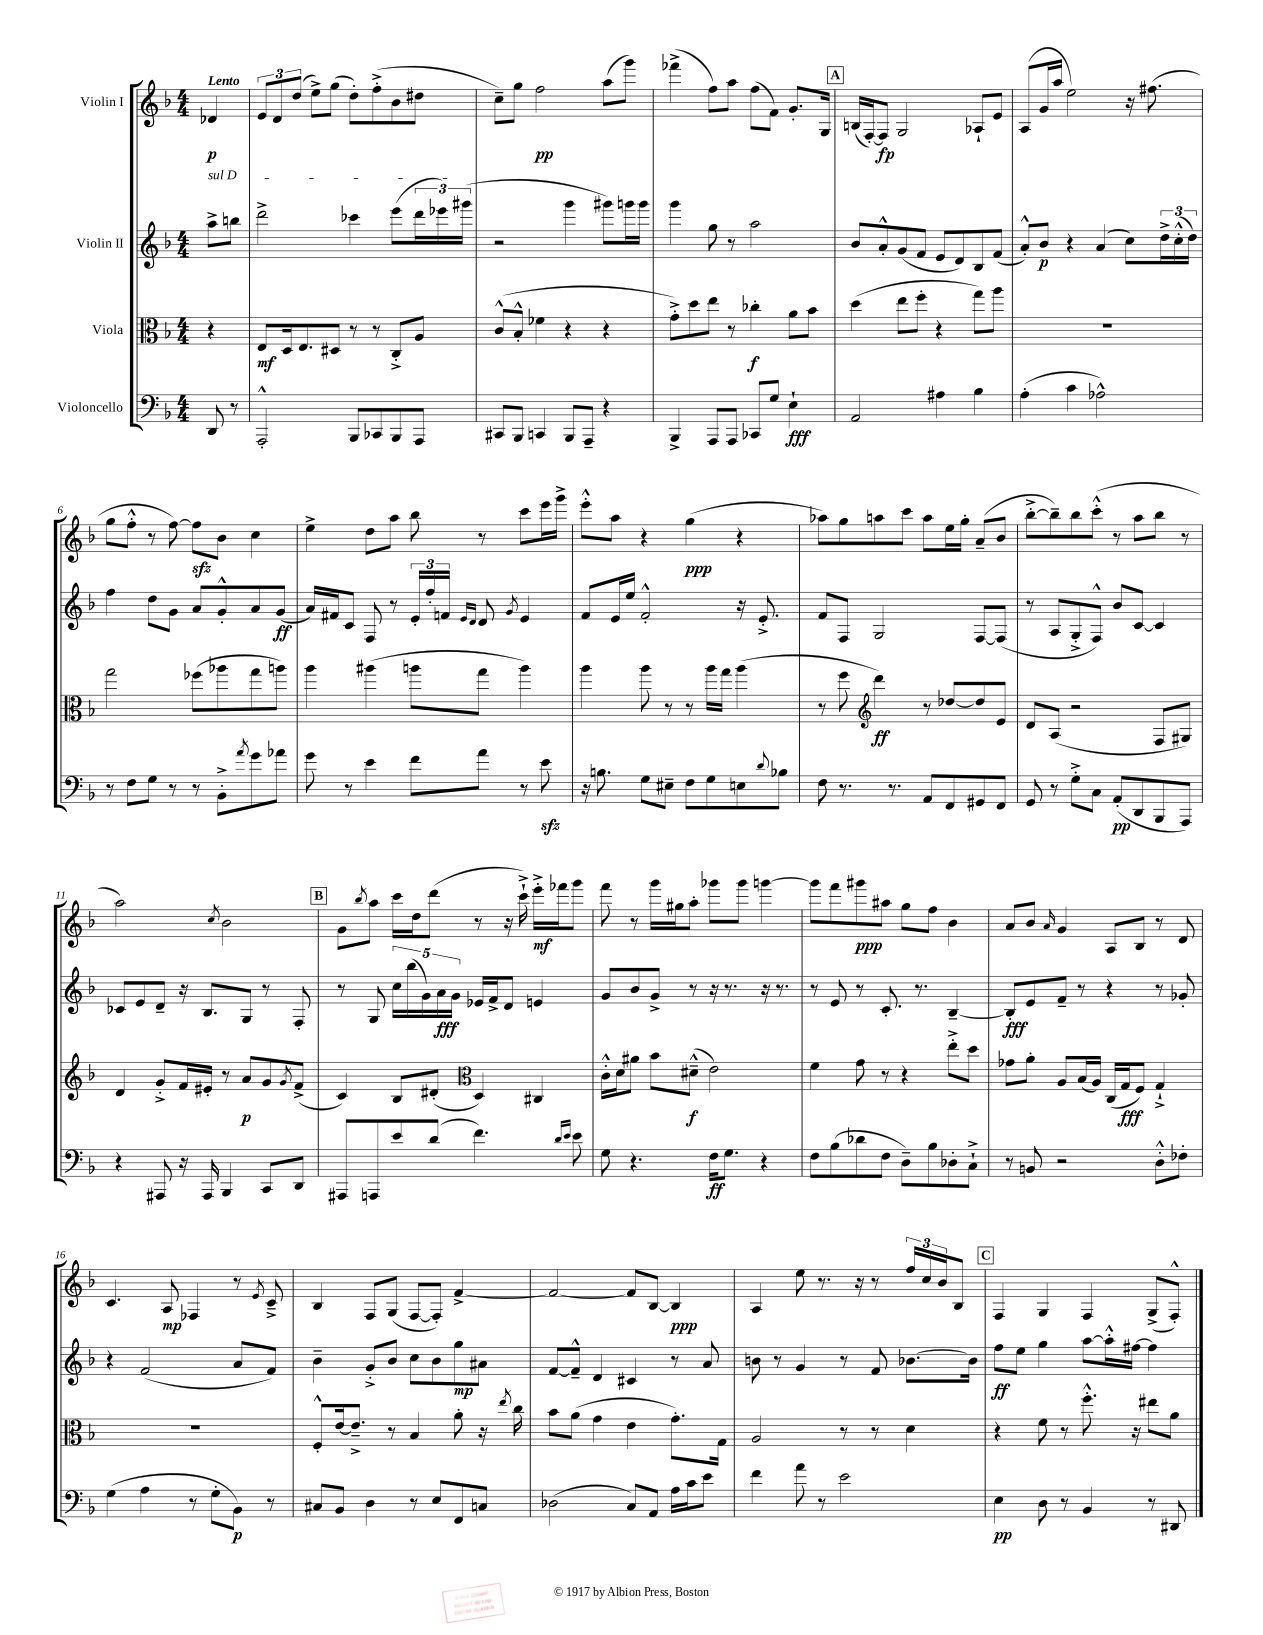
<<
\new StaffGroup <<
\new Staff = "s0" \with { instrumentName = "Violin I" } {
    \clef treble \key f \major \numericTimeSignature \time 4/4 \partial 4 \tempo "Lento"
    des'4\p |
    \tuplet 3/2 { e'8 d'8 d''8( } e''8->) g''8( d''8-.) f''8-.->( bes'8 dis''8 |
    c''8--) g''8 f''2\pp a''8( g'''8) |
    fes'''4->( f''8) a''8 f''8( f'8) g'8.-. g16 |
    \mark \markup { \box "A" } b16( f16~-.) f8\fp g2 aes8-! e'8 |
    a8( g'16 a''16 e''2) r16 fis''8.( |
    g''8 f''8-.-^ r8 f''8~) f''8\sfz bes'8 c''4 |
    e''4-> d''8 a''8 bes''8 r8 c'''8 e'''16 g'''16-> |
    e'''8-.-^ a''8 r4 g''4\ppp( r4 |
    aes''8) g''8 a''8 c'''8 a''8 e''16 g''16-. a'8--( bes'8 |
    bes''8~-.-> bes''8--) bes''8 c'''8-.-^( r8 a''8 bes''8 r8 |
    a''2) \acciaccatura { c''8 } bes'2 |
    \mark \markup { \box "B" } g'8 \acciaccatura { bes''8 } a''8 c'''16 d''16 d'''8( r8 r16 c'''16-!->) e'''16-.->\mf fes'''16 g'''8 |
    f'''8 r8 g'''16 gis''16 a''8-. ges'''8 ges'''8 g'''4~ |
    g'''8 f'''8 gis'''8\ppp ais''8 g''8 f''8 bes'4 |
    a'8 bes'8 \grace { a'16 } g'4 a8 bes8 r8 d'8 |
    c'4. a8\mp fes4 r8 \acciaccatura { e'8 } c'8---> |
    bes4 f8 g8( f8~ f8-.) f'4~-> |
    f'2~ f'8 bes8~ bes4\ppp |
    a4 e''8 r8. r16 r8 \tuplet 3/2 { f''16 c''16 bes'16 } bes8 |
    \mark \markup { \box "C" } f4 g4 f4 g8->( f8-.-^) \bar "|." |
}
\new Staff = "s1" \with { instrumentName = "Violin II" } {
    \clef treble \key f \major \numericTimeSignature \time 4/4 \partial 4
    \once \override TextSpanner.bound-details.left.text = \markup { \italic "sul D" } a''8->\startTextSpan b''8 |
    d'''2-> ces'''4 e'''8( \tuplet 3/2 { d'''16 ees'''16) gis'''16\stopTextSpan( } |
    r2 g'''4 gis'''8) g'''16 g'''16 |
    g'''4 g''8 r8 a''2 |
    \mark \markup { \box "A" } bes'8 a'8-.-^ g'8( f'8 e'8 d'8) bes8 f'8( |
    a'8-.-^) bes'8\p r4 a'4( c''8) \tuplet 3/2 { d''16-> c''16-.-^( d''16) } |
    f''4 d''8 g'8 a'8 g'8-.-^ a'8 g'8\ff( |
    a'16) fis'16 c'8 f8 r8 \tuplet 3/2 { e'16-. f''16-. f'16 } \grace { e'16 d'16 } d'8 \acciaccatura { g'8 } e'4 |
    f'8 e'16 e''16 f'2-.-^ r16 e'8.-.-> |
    f'8 f8 g2 f8~ f8( |
    r8 a8 g8-.-> f8-^) bes'8 c'8~ c'4 |
    ces'8 e'8 d'8-- r16 bes8. g8 r8 f8-. |
    \mark \markup { \box "B" } r8 g8 \tuplet 5/4 { c''16 bes''16( g'16) a'16\fff g'16 } ees'16 f'16-> d'8 e'4 |
    g'8 bes'8 g'8-> r8 r16 r8. r16 r8. |
    r8 e'8 r8 c'8.-. r8. bes4~-- |
    bes8-.\fff e'8 f'8-- r8 r4 r8 ges'8-. |
    r4 f'2( a'8 f'8) |
    bes'4-- g'8-.-> bes'8 c''8 bes'8 g''8\mp ais'8 |
    f'8~ f'8---^ d'4 cis'4 r8 a'8 |
    b'8 r8 g'4 r8 f'8 bes'8.~ bes'16 |
    \mark \markup { \box "C" } f''8\ff e''8 g''4 a''8~ a''16-.-^ fis''16~ fis''4 \bar "|." |
}
\new Staff = "s2" \with { instrumentName = "Viola" } {
    \clef alto \key f \major \numericTimeSignature \time 4/4 \partial 4
    r4 |
    e8\mf d16 e8. dis8 r8 r8 c8-.-> a8 |
    c'8-^( bes8-.-^ fes'4 r4 r4 |
    g'8-.->) d''8 e''8 r8 ces''4-.\f a'8 bes'8 |
    \mark \markup { \box "A" } d''4( e''8 f''8-. r4 g''8) a''8 |
    R1 |
    g''2 fes''8( aes''8 g''8 a''8) |
    a''4 ais''4( a''8 g''8 a''4) |
    a''4 a''8 r8 r8 a''16 g''16 a''4( |
    r8 f''8 \clef treble d'''4\ff) r8 des''8~ des''8 e'8 |
    d'8 a8( r2 f8 gis8) |
    d'4 g'8-.-> f'16 eis'16-. r8 a'8\p g'8 \acciaccatura { g'8 } f'8->( |
    \mark \markup { \box "B" } c'4) bes8 dis'8-.( \clef alto d4) cis4 |
    c'16-.-^ d'16 ais'8 bes'8 dis'8---^\f( e'2) |
    f'4 g'8 r8 r4 e''8-.-> d''8 |
    ges'8 a'8-. a8 bes16( a16) c16( g16\fff f8) g4-!-> |
    R1 |
    f8-.-^ e'16~ e'8.---> r8 bes4 a'8-. r16 \acciaccatura { e''8 } c''16 |
    bes'8 a'8( g'4 e'4 g'8.-.) g16 |
    a2 r8 r8 d'4 |
    \mark \markup { \box "C" } r4 f'8 r8 f''8.-.-^ r16 eis''8 a'8 \bar "|." |
}
\new Staff = "s3" \with { instrumentName = "Violoncello" } {
    \clef bass \key f \major \numericTimeSignature \time 4/4 \partial 4
    d,8 r8 |
    a,,2-.-^ bes,,8 ces,8 bes,,8 a,,8 |
    cis,8 bes,,8 c,4 bes,,8 a,,8-- r4 |
    bes,,4-> a,,8 a,,8 ces,8 g8 e4-!\fff |
    \mark \markup { \box "A" } a,2 ais4 bes4 |
    a4-.( c'4 aes2-^) |
    r8 f8 g8 r8 r8 bes,8-.-> \acciaccatura { a'8 } g'8 aes'8 |
    g'8 r8 e'4 f'8 a'8 r8 e'8\sfz |
    r16 b8. g8 eis8-- f8 g8 e8 \appoggiatura { d'8 } bes8 |
    f8 r8. r8. a,8 f,8 gis,8 f,8 |
    g,8 r8 g8-.-> c8 a,8-.\pp( d,8 bes,,8 a,,8) |
    r4 ais,,8 r16 ais,,16 bes,,4 c,8 d,8 |
    \mark \markup { \box "B" } ais,,8 a,,8 e'8 d'8( f'4.) \grace { d'16 e'16 } e'8 |
    g8 r4. f16\ff g8. r4 |
    f8 bes8( des'8 f8 d8--) bes8 des8-. c8-!-> |
    r8 b,8 r2 d8-.-^ fes8-. |
    g4( a4 r8 g8-. bes,8\p) r8 |
    cis8 bes,8 d4 r8 e8 f,8 c8 |
    des2( c8) a,8 a16 c'16 e'8 |
    f'4 a'8 r8 e'2 |
    \mark \markup { \box "C" } e4\pp d8 r8 bes,4 r8 dis,8 \bar "|." |
}
>>
>>
